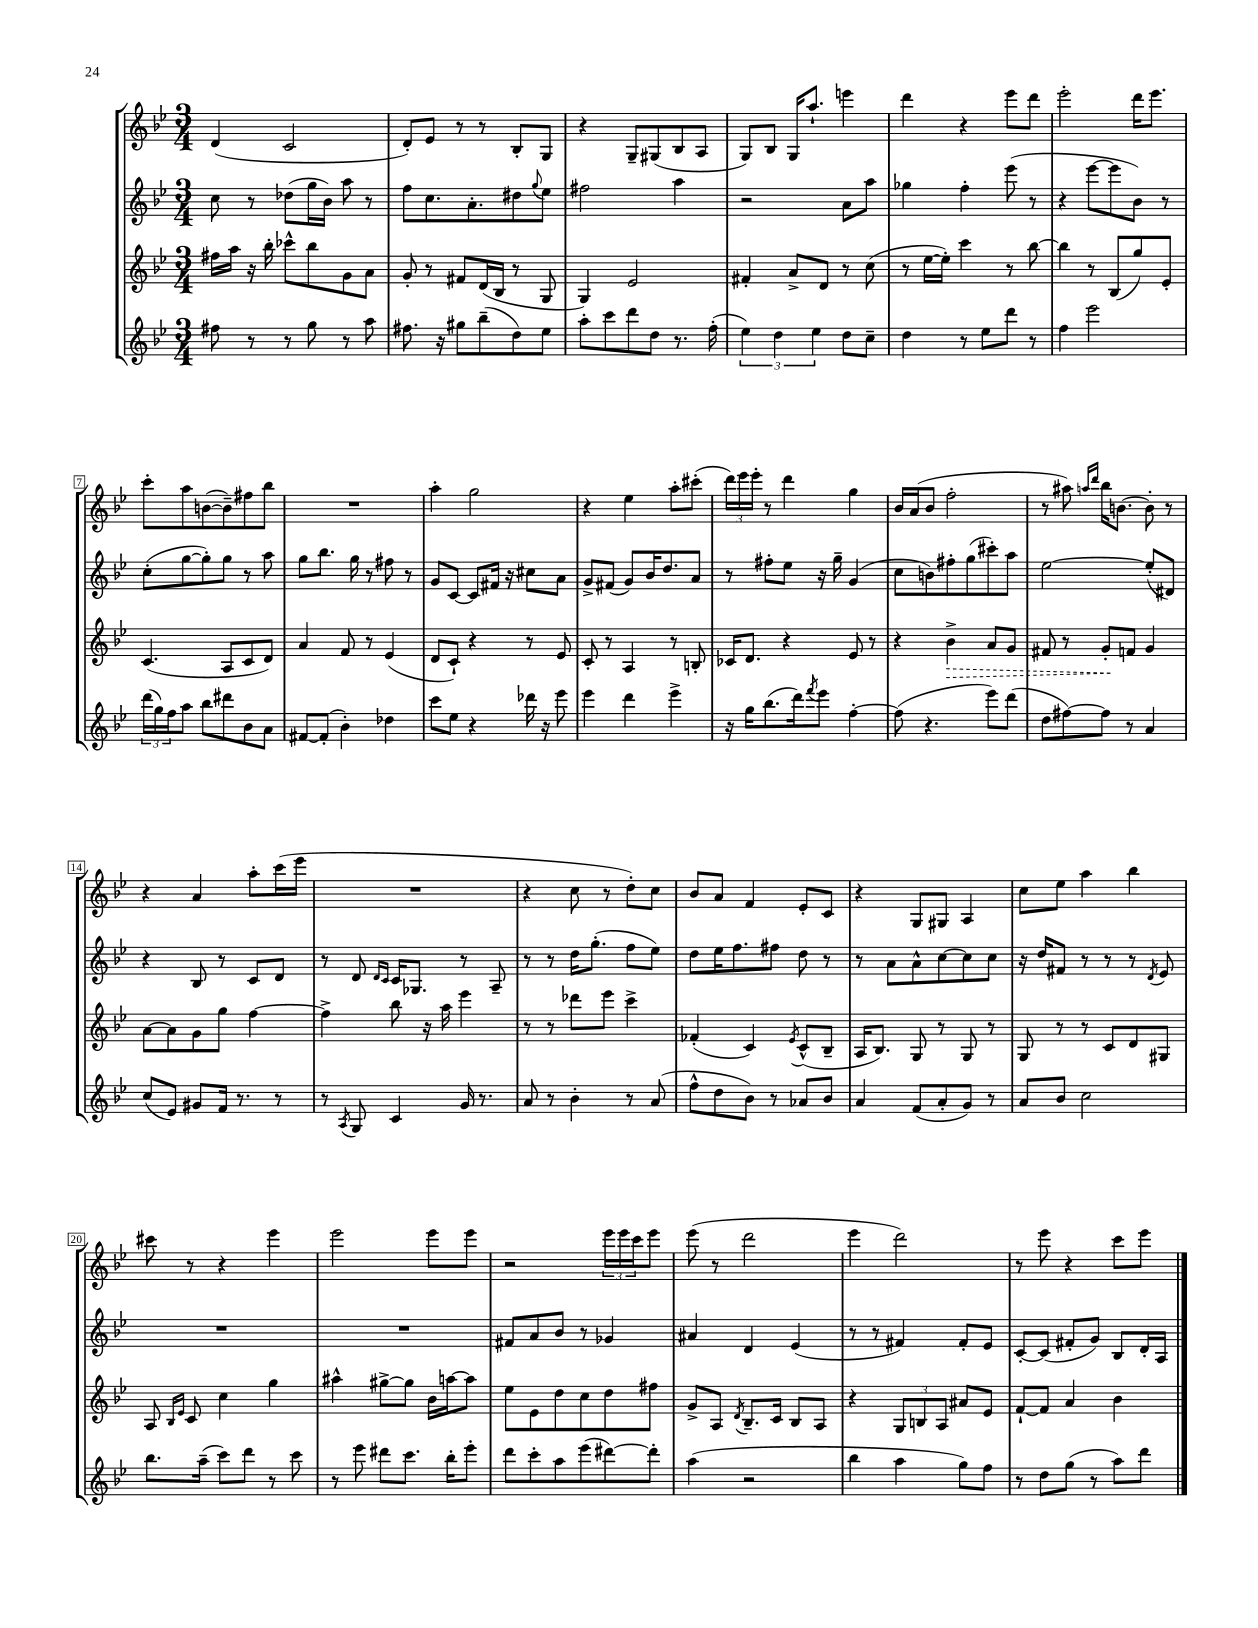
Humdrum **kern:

**kern	**kern	**dynam	**kern	**kern
*part4	*part3	*part3	*part2	*part1
*staff4	*staff3	*staff3	*staff2	*staff1
*clefG2	*clefG2	*	*clefG2	*clefG2
*k[b-e-]	*k[b-e-]	*	*k[b-e-]	*k[b-e-]
*M3/4	*M3/4	*	*M3/4	*M3/4
=1	=1	=1	=1	=1
8ff#X\	16ff#X\LL	.	8cc\	(4d/
.	16aa\JJ	.	.	.
8r	16r	.	8r	.
.	16bb-'\	.	.	.
8r	8ccc-X^^\L	.	(8dd-X\L	2c/
8gg\	8bb-\	.	16gg\L	.
.	.	.	16b-\JJ)	.
8r	8g\	.	8aa\	.
8aa\	8a\J	.	8r	.
=2	=2	=2	=2	=2
8.ff#X\	8g'/	.	8ff\L	8d'/L)
.	8r	.	8.cc\	8e-/J
16r	.	.	.	.
8gg#X\L	8f#X/L	.	.	8r
.	.	.	8.a'\	.
(8bb-~\	(16d/L	.	.	8r
.	16B-/JJ	.	.	.
8dd\)	8r	.	8dd#X\	8B-'/L
.	.	.	8qqgg/	.
8ee-\J	8G/	.	8ee-\J	8G/J
=3	=3	=3	=3	=3
8aa'\L	4G/)	.	2ff#X\	4r
8ccc\	.	.	.	.
8ddd\	2e-/	.	.	8G~/L
8dd\J	.	.	.	(8G#X/
8.r	.	.	4aa\	8B-/
.	.	.	.	8A/J
(16ff'\	.	.	.	.
=4	=4	=4	=4	=4
6ee-\)	4f#X'/	.	2r	8G/L)
.	.	.	.	8B-/J
6dd\	.	.	.	.
.	8a^/L	.	.	16G/KL
.	.	.	.	8.aa`/J
6ee-\	.	.	.	.
.	8d/J	.	.	.
8dd\L	8r	.	8a\L	4eeen\
8cc~\J	(8cc\	.	8aa\J	.
=5	=5	=5	=5	=5
4dd\	8r	.	4gg-X\	4ddd\
.	[16ee-\LL	.	.	.
.	16ee-'\JJ])	.	.	.
8r	4ccc\	.	4ff'\	4r
8ee-\L	.	.	.	.
8ddd\J	8r	.	(8eee-\	8eee-\L
8r	[8bb-\	.	8r	8ddd\J
=6	=6	=6	=6	=6
4ff\	4bb-\]	.	4r	2eee-'\
2eee-\	8r	.	[8eee-\L	.
.	(8B-/L	.	8eee-\]	.
.	8gg/)	.	8b-\J)	16ddd\KL
.	.	.	.	8.eee-\J
.	8e-'/J	.	8r	.
!!LO:LB:g=z
=7	=7	=7	=7	=7
(24ddd\LL	(4.c/	.	(8cc'\L	8ccc'\L
24gg\)	.	.	.	.
24ff\J	.	.	.	.
8aa\J	.	.	[8gg\	8aa\
8bb-\L	.	.	8gg'\])	([8bn\
8ddd#X\	8A/L	.	8gg\J	8b~\])
8b-\	8c/	.	8r	8ff#X\
8a\J	8d/J)	.	8aa\	8bb-\J
=8	=8	=8	=8	=8
[8f#X/L	4a/	.	8gg\L	2.r
(8f#'/J]	.	.	8.bb-\J	.
4b-'\)	8f/	.	.	.
.	.	.	16gg\	.
.	8r	.	8r	.
4dd-X\	(4e-/	.	8ff#X\	.
.	.	.	8r	.
=9	=9	=9	=9	=9
8ccc\L	8d/L	.	8g/L	4aa'\
8ee-\J	8c`/J)	.	[8c/J	.
4r	4r	.	8c/L]	2gg\
.	.	.	16f#X/Jk	.
.	.	.	16r	.
16ddd-X\	8r	.	8cc#X\L	.
16r	.	.	.	.
8eee-\	8e-/	.	8a\J	.
=10	=10	=10	=10	=10
4eee-\	8c'/	.	8g^/L	4r
.	8r	.	(8f#X/J	.
4ddd\	4A/	.	8g/L)	4ee-\
.	.	.	16b-/K	.
.	.	.	8.dd/	.
4eee-^\	8r	.	.	8aa'\L
.	8Bn'/	.	8a/J	(8ccc#X'\J
=11	=11	=11	=11	=11
16r	16c-X/KL	.	8r	24ddd\LL)
.	.	.	.	24eee-\
16gg\KL	8.d/J	.	.	.
.	.	.	.	24eee-'\JJ
(8.bb-\	.	.	8ff#X'\L	8r
.	4r	.	8ee-\J	4ddd\
16ddd\k)	.	.	.	.
8qfff/	.	.	.	.
8eee-\J	.	.	16r	.
.	.	.	16gg~\	.
[4ff'\	8e-/	.	(4g/	4gg\
.	8r	.	.	.
=12	=12	=12	=12	=12
(8ff\]	4r	.	8cc\L	16b-/LL
.	.	.	.	(16a/J
4.r	.	.	8bn\)	8b-/J
!	!	!LO:HP:b	!	!
.	4b-^\	>	8ff#X'\	2ff'\
.	.	.	(8gg\	.
8eee-\L)	8a/L	.	8ccc#X'\)	.
(8ddd\J	8g/J	.	8aa\J	.
=13	=13	=13	=13	=13
8dd\L	8f#X/	.	[2ee-\	8r
[8ff#X\)	8r	.	.	8aa#X\)
.	.	.	.	16qqaan/LL
.	.	.	.	16qqddd/JJ
8ff#\J]	8g'/L	.	.	16bb-\KL
.	.	.	.	[8.bn\J
8r	8fn/J	]	.	.
4a/	4g/	.	(8ee-'/L]	8b'\]
.	.	.	8d#X/J)	8r
!!LO:LB:g=z
=14	=14	=14	=14	=14
(8cc/L	[8a\L	.	4r	4r
8e-/J)	8a\]	.	.	.
8g#X/L	8g\	.	8B-/	4a/
16f/Jk	8gg\J	.	8r	.
8.r	.	.	.	.
.	[4ff\	.	8c/L	8aa'\L
8r	.	.	8d/J	(16ccc\L
.	.	.	.	16eee-\JJ
=15	=15	=15	=15	=15
8r	4ff^\]	.	8r	2.r
8qA/	.	.	.	.
8G/	.	.	8d/	.
.	.	.	16qqd/LL	.
.	.	.	16qqc/JJ	.
4c/	8bb-\	.	16c/KL	.
.	.	.	8.G-X/J	.
.	16r	.	.	.
.	16aa\	.	.	.
16g/	4eee-\	.	8r	.
8.r	.	.	.	.
.	.	.	8A~/	.
=16	=16	=16	=16	=16
8a/	8r	.	8r	4r
8r	8r	.	8r	.
4b-'\	8ddd-X\L	.	16dd\KL	8cc\
.	.	.	(8.gg'\J	.
.	8eee-\J	.	.	8r
8r	4ccc^\	.	8ff\L	8dd'\L)
(8a/	.	.	8ee-\J)	8cc\J
=17	=17	=17	=17	=17
8ff^^\L	(4f-X'/	.	8dd\L	8b-/L
8dd\	.	.	16ee-\K	8a/J
.	.	.	8.ff\	.
8b-\J)	4c/)	.	.	4f/
8r	.	.	8ff#X\J	.
.	8qe-/	.	.	.
8a-X/L	(8c^^/L	.	8dd\	8e-'/L
8b-/J	8B-~/J	.	8r	8c/J
=18	=18	=18	=18	=18
4a/	16A/KL	.	8r	4r
.	8.B-/J)	.	.	.
.	.	.	8a\L	.
(8f/L	8G/	.	8a^^\	8G/L
8a'/	8r	.	[8cc\	8G#X/J
8g/J)	8G/	.	8cc\]	4A/
8r	8r	.	8cc\J	.
=19	=19	=19	=19	=19
8a/L	8G/	.	16r	8cc\L
.	.	.	16dd/KL	.
8b-/J	8r	.	8f#X/J	8ee-\J
2cc\	8r	.	8r	4aa\
.	8c/L	.	8r	.
.	8d/	.	8r	4bb-\
.	.	.	8qd/	.
.	8G#X/J	.	8e-/	.
!!LO:LB:g=z
=20	=20	=20	=20	=20
8.bb-\L	8A/	.	2.r	8ccc#X\
.	16qqB-/LL	.	.	.
.	16qqe-/JJ	.	.	.
.	8c/	.	.	8r
(16aa~\Jk	.	.	.	.
8ccc\L)	4cc\	.	.	4r
8ddd\J	.	.	.	.
8r	4gg\	.	.	4eee-\
8ccc\	.	.	.	.
=21	=21	=21	=21	=21
8r	4aa#X^^\	.	2.r	2eee-\
8eee-\	.	.	.	.
8ddd#X\L	[8gg#X^\L	.	.	.
8.ccc\J	8gg#\J]	.	.	.
.	16b-\LL	.	.	8eee-\L
16bb-'\KL	[16aan\J	.	.	.
8eee-'\J	8aa\J]	.	.	8eee-\J
=22	=22	=22	=22	=22
8ddd\L	8ee-\L	.	8f#X/L	2r
8ccc'\	8e-\	.	8a/	.
8aa\	8dd\	.	8b-/J	.
(8eee-\	8cc\	.	8r	.
[8ddd#X\)	8dd\	.	4g-X/	24eee-\LL
.	.	.	.	24eee-\
.	.	.	.	24ccc\J
8ddd#'\J]	8ff#X\J	.	.	8eee-\J
=23	=23	=23	=23	=23
(4aa\	8g^/L	.	4a#X/	(8eee-\
.	8A/J	.	.	8r
.	8qd/	.	.	.
2r	8.B-~/L	.	4d/	2ddd\
.	16c/Jk	.	.	.
.	8B-/L	.	(4e-/	.
.	8A/J	.	.	.
=24	=24	=24	=24	=24
4bb-\	4r	.	8r	4eee-\
.	.	.	8r	.
4aa\	12G/L	.	4f#X/)	2ddd\)
.	12Bn/	.	.	.
.	12A/J	.	.	.
8gg\L)	8a#X/L	.	8f#'/L	.
8ff\J	8e-/J	.	8e-/J	.
=25	=25	=25	=25	=25
8r	[8f`/L	.	[8c'/L	8r
8dd\L	8f/J]	.	(8c/J]	8eee-\
(8gg\J	4a/	.	8f#X'/L	4r
8r	.	.	8g/J)	.
8aa\L)	4b-\	.	8B-/L	8ccc\L
8ddd\J	.	.	16d'/L	8eee-\J
.	.	.	16A/JJ	.
==	==	==	==	==
*-	*-	*-	*-	*-
